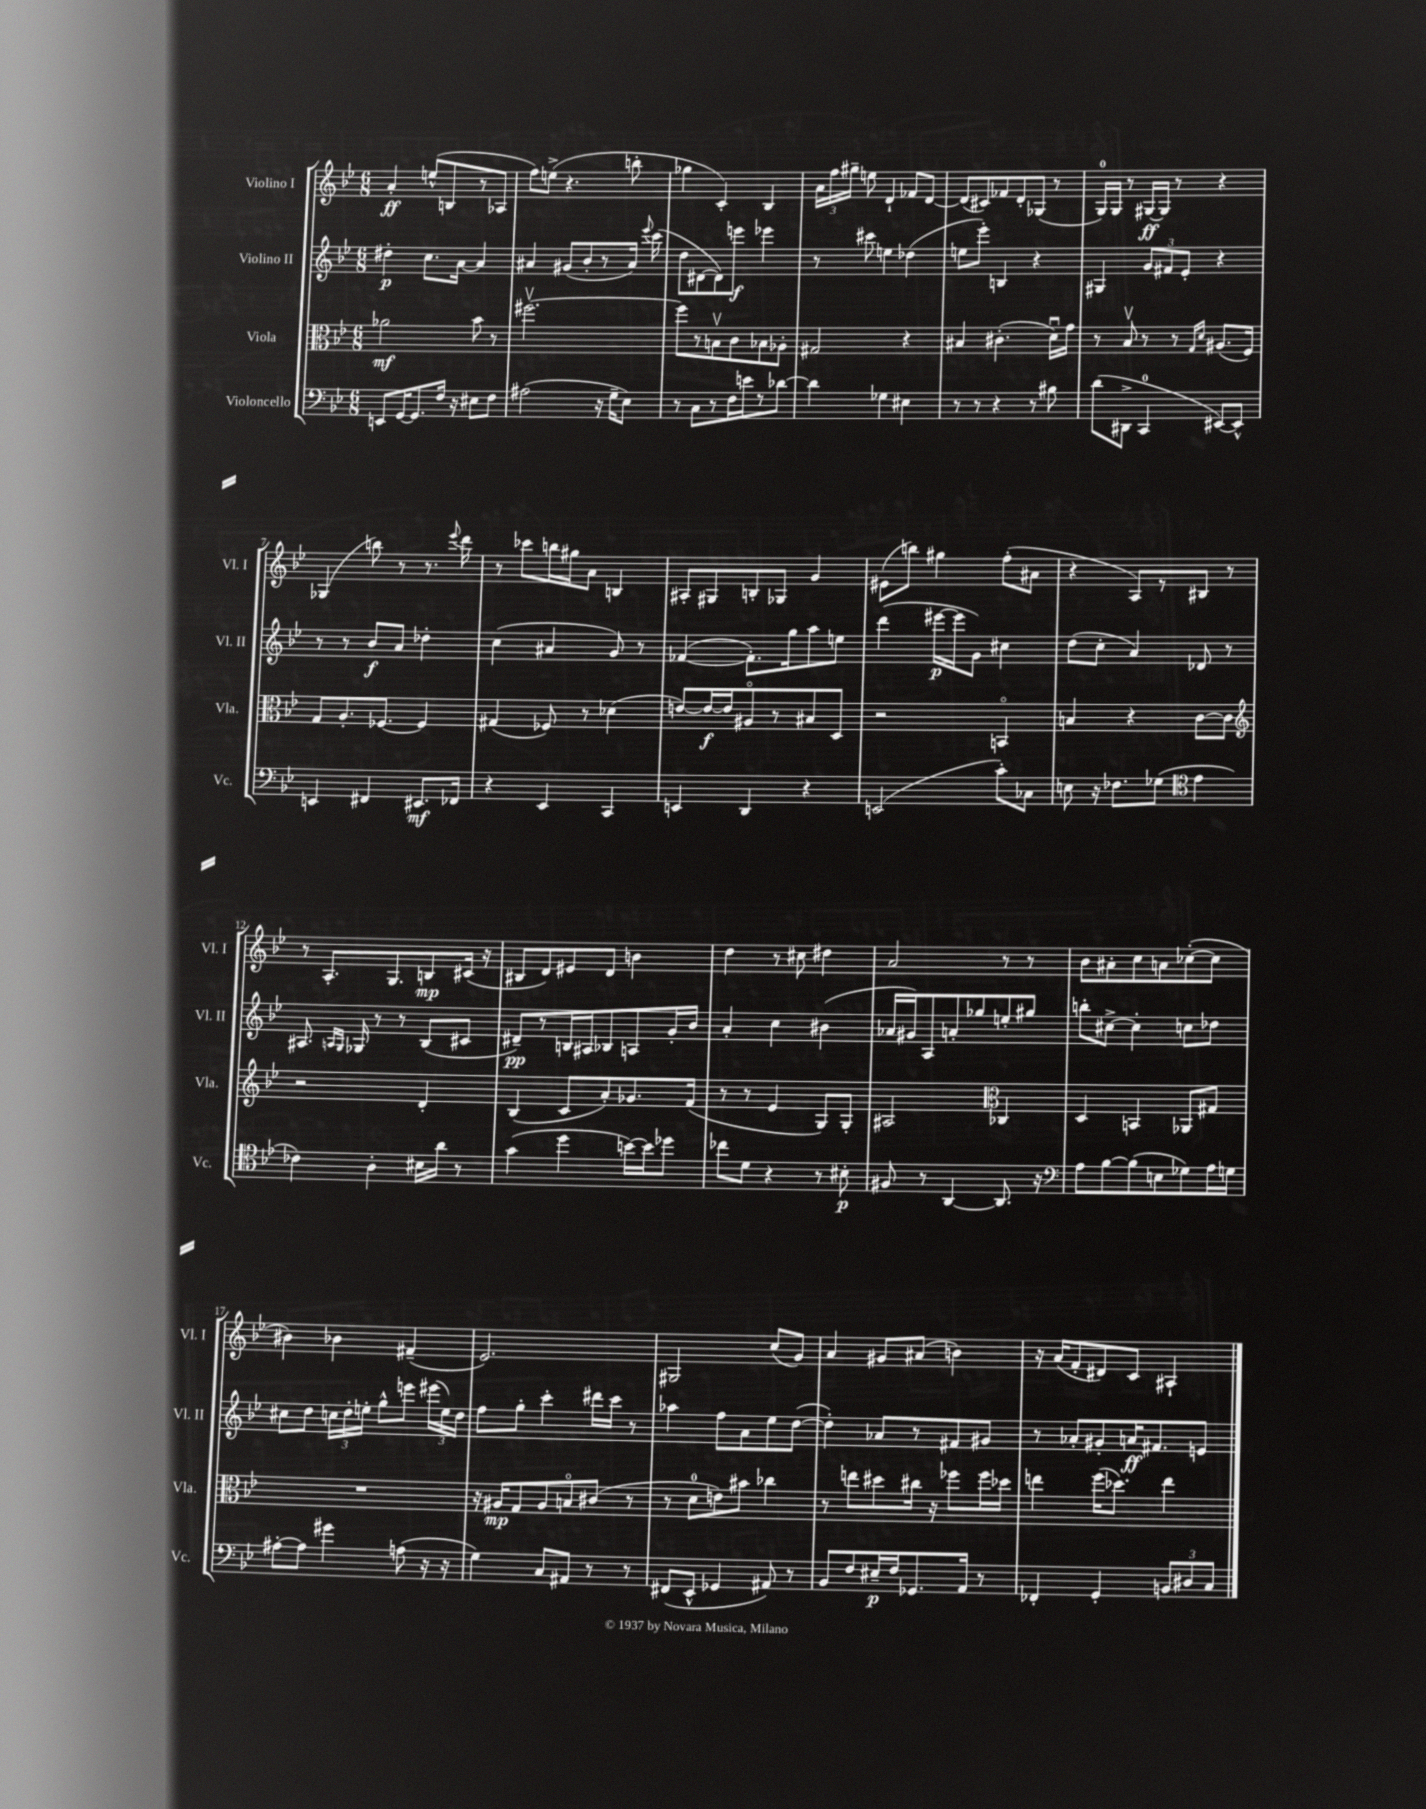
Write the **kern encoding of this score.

**kern	**kern	**kern	**kern
*staff4	*staff3	*staff2	*staff1
*clefF4	*clefC3	*clefG2	*clefG2
*k[b-e-]	*k[b-e-]	*k[b-e-]	*k[b-e-]
*M6/8	*M6/8	*M6/8	*M6/8
8EE	2a-	4dd#'	4a'
[16GG	.	.	.
8.GG]	.	.	.
.	.	8.cc	(8ee^^
16F	.	.	8B
16r	.	[16a	.
8E#	8b-	4a]	8r
8F	8r	.	8A-
=	=	=	=
(2A#	[2.ff#v	4a#	8ff)
.	.	.	(8ee^
.	.	(8g#	4.r
.	.	8b-'	.
16r	.	8r	.
16G~	.	.	.
8E-)	.	16a#)	8bb'
.	.	8qqeee-	.
.	.	(16ccc	.
=	=	=	=
8r	8ff#]	8dd	4gg-
8C	8r	[8d#	.
8r	8Bv	8d#])	4c')
16F	8c	8eee	.
16e	.	.	.
8r	8B-	4eee-	4B-
[8d-	8A-'	.	.
=	=	=	=
4d-]	2G#	8r	24a
.	.	.	24ff
.	.	.	24gg#~
.	.	8ccc#	8ee
4G-	.	4ee	4d`
4E#	4r	(4dd-	8f-
.	.	.	[8d
=	=	=	=
8r	4B#	8ee	(8d]
8r	.	8eee-')	8c#)
4r	(4.c#'	4B	8f-
.	.	.	8d'
8r	.	4r	(8G-
8B#	16du)	.	8r
.	16g	.	.
=	=	=	=
(8d	8r	4G#	16G)
.	.	.	16G
8DD#^	8B-v	.	8r
4CC	8r	12g	[16G#
.	.	.	16G#]
.	.	12f#	.
.	8r	.	8r
.	.	12e-'	.
.	16qqG	.	.
.	16qqd	.	.
[8EE#)	(8.A#	4r	4r
8EE#^^]	.	.	.
.	16F)	.	.
=	=	=	=
4EE	8G	8r	(4G-
.	8.A'	8r	.
4FF#	.	8b-	8bb)
.	[8.F-	.	.
.	.	8a	8r
8.EE#	4F-]	4dd-'	8.r
.	.	.	8qqeee-
16FF-	.	.	16ddd
=	=	=	=
4r	(4G#	(4cc	8r
.	.	.	8ccc-
4EE-	8F-)	4a#	16bb
.	.	.	16gg#
.	8r	.	8a
4CC	(4d-	8g)	4B
.	.	8r	.
=	=	=	=
4EE	[8e)	([4f-	8A#'
.	16e_	.	8G#
.	16e]	.	.
4DD	8A#o	8.f-'])	8B'
.	8r	.	8G-
.	.	16gg	.
4r	8B#	8aa	4g
.	8D	8ee	.
=	=	=	=
(2EE	2r	(4ddd	(8e#
.	.	.	8bb)
.	.	[16eee#	4gg#
.	.	16eee#]	.
.	.	8g)	.
8c')	4BBo	4cc#	(8ff'
8C-	.	.	8a#
=	=	=	=
8E	4B	(8dd	4r
16r	.	8cc'	.
8.F-	.	.	.
.	4r	4a)	8A)
(8G-	.	.	8r
*clefC4	*	*	*
4e-	[8c	8d-	8B#
.	8c]	8r	8r
=	=	=	=
*	*clefG2	*	*
4c-)	2r	8.A#	8r
.	.	.	8.A'
.	.	16qqA	.
.	.	16qqG	.
.	.	16G-	.
4A'	.	8r	.
.	.	.	8.G
.	.	8r	.
16B#	4d'	(8B-	8B
16a	.	.	.
8r	.	8c#	(16c#
.	.	.	16r
=	=	=	=
(4g	(4B-	8d#~)	8B#
.	.	8r	8d)
4dd	8c	16B	8e#
.	.	16A#	.
.	8a')	8B-	8d
[16b)	8.g-	8A	4b
16b]	.	.	.
8dd-	.	16g'	.
.	(16f	16b-	.
=	=	=	=
8cc-	8r	4a'	4dd
8d	8r	.	.
4r	4e-	4cc	8r
.	.	.	8cc#
8r	8G)	(4b#	4dd#
8B#'	8G'	.	.
=	=	=	=
8F#	2A#	16a-	2a
.	.	16g#)	.
8r	.	8A	.
[4AA	.	8a'	.
.	.	8gg-	.
*	*clefC3	*	*
8.AA]	4C-	8ee'	8r
.	.	8gg#	8r
16r	.	.	.
=	=	=	=
*clefF4	*	*	*
8A	4D	8bb'	8b-
[8B-	.	[8cc#^	8a#'
(8B-]	4BB	4cc#']	8cc
8E	.	.	8a
8G-)	8AA-	8cc	([8cc-'
16A	8G#	8dd-	8cc-]
16G	.	.	.
=	=	=	=
[8A#'	2.r	8cc#	4b#)
8A#]	.	8dd	.
4g#	.	24cc	4b-
.	.	24dd'	.
.	.	24ee'	.
.	.	8gg^^	.
(8A	.	8eee	(4f#~
16r	.	(24eee#	.
.	.	24ee)	.
16r	.	.	.
.	.	24dd	.
=	=	=	=
4G)	16r	8ff	2.e-)
.	16A#	.	.
.	8G	8gg'	.
8C	8A#	4ccc'	.
8AA#	8Bo	.	.
8r	(8c#	16ddd#	.
.	.	16ccc	.
8r	8r	8r	.
=	=	=	=
(8FF#	8r	4aa-	2G#
8EE-^^	8d	.	.
4GG-	8e)	8ff	.
.	8b#	8a	.
8AA#)	4cc-	8ee-	(8cc
8r	.	([8dd	8g)
=	=	=	=
8BB-	8r	4dd'])	4a
8F	8ee	.	.
16E#~	8dd#	8a-	8g#
16F	.	.	.
8.GG-	16cc#	8r	(8a#
.	16r	.	.
.	8ff-	8f#	4b)
16AA	.	.	.
8r	16ff-	8g#	.
.	16dd-	.	.
=	=	=	=
4FF-'	4ee	8r	16r
.	.	.	(16a
.	.	8a-'	8f'
4GG'	(16ff	8g#'	8d#)
.	8.dd-)	.	.
.	.	16a	8c
.	.	8.f#	.
12BB	4ee	.	4A#`
12D#	.	.	.
.	.	8e	.
12C	.	.	.
==	==	==	==
*-	*-	*-	*-
